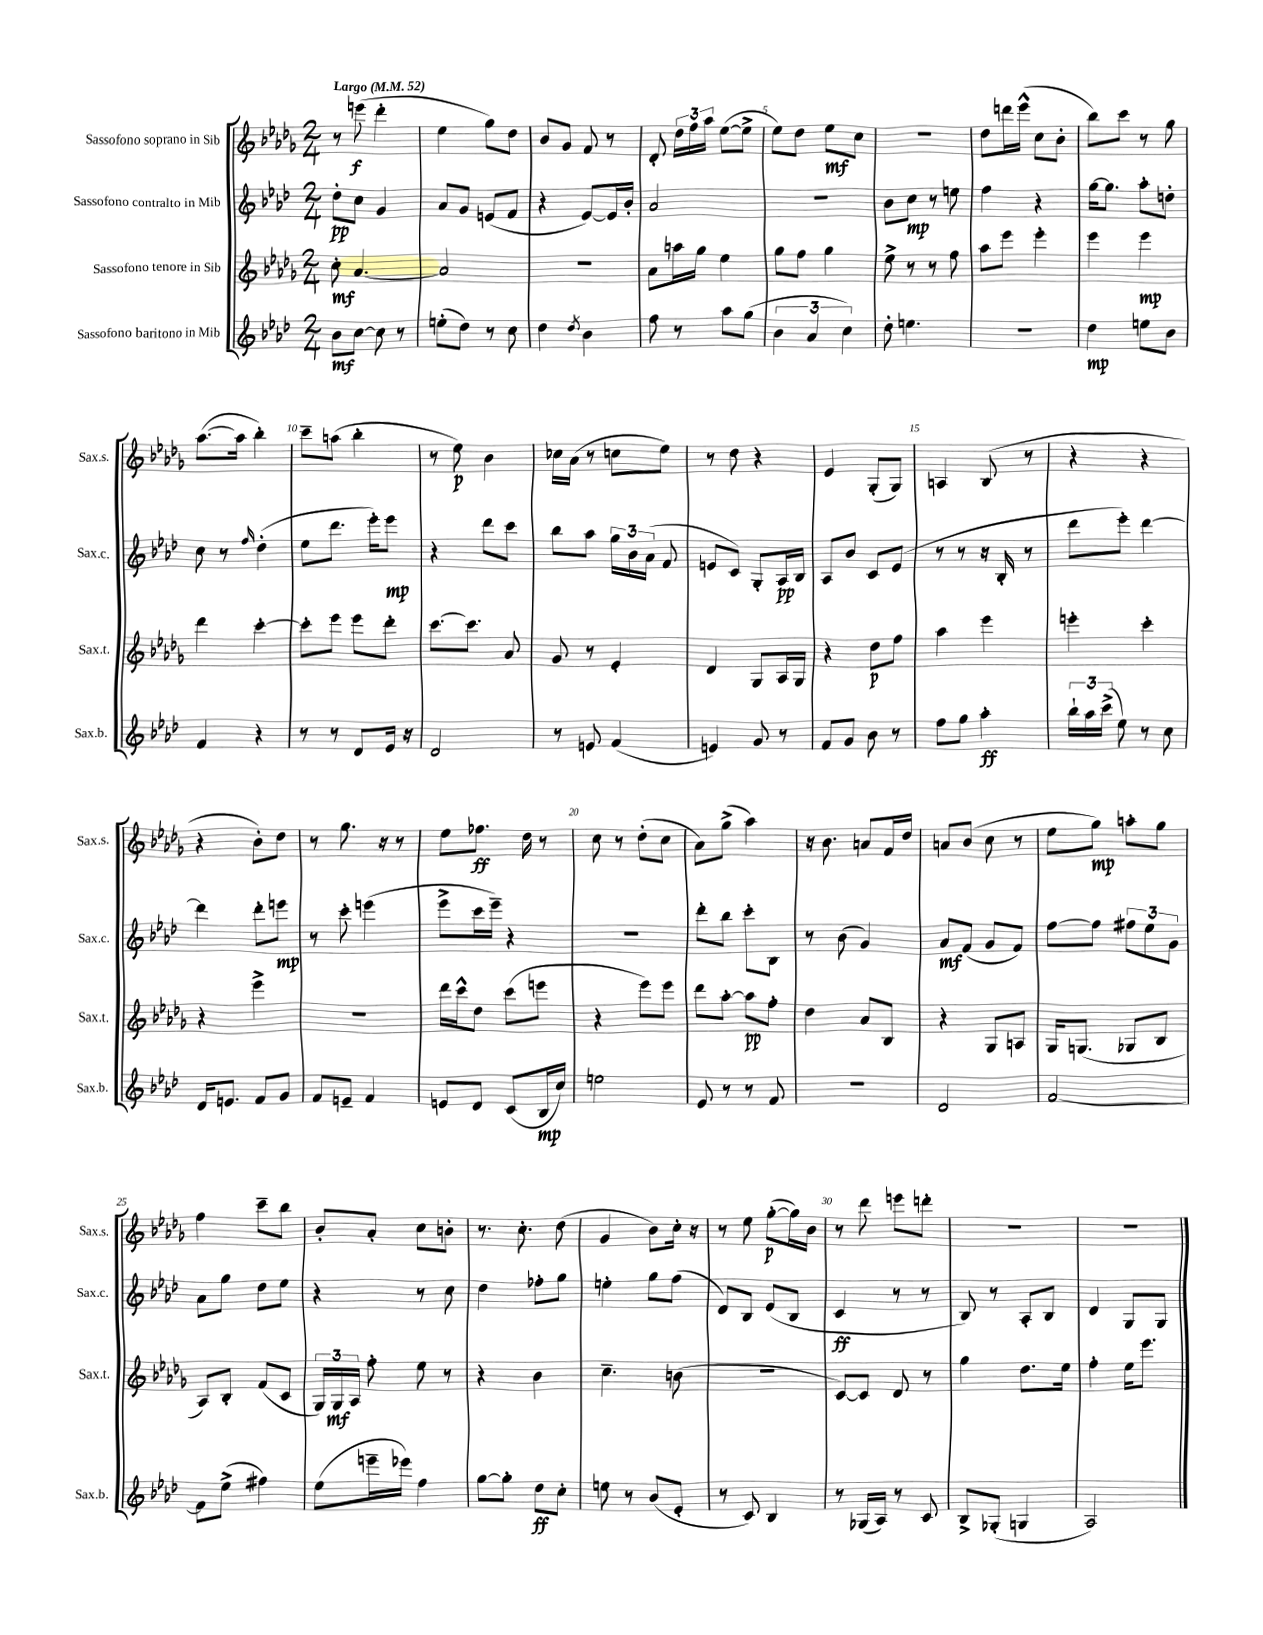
<<
\new StaffGroup <<
\new Staff = "s0" \with { instrumentName = "Sassofono soprano in Sib" shortInstrumentName = "Sax.s." } {
    \clef treble \key des \major \numericTimeSignature \time 2/4 \tempo "Largo" 4 = 52
    \autoBeamOff r8 e'''8\f( des'''4-. |
    ees''4 ges''8[) des''8] |
    bes'8[ ges'8] f'8 r8 |
    des'8-. \tuplet 3/2 { des''16[ f''16 aes''16] } ees''8[~( ees''8]-> |
    ees''8[) des''8] ees''8[\mf c''8] |
    r2 |
    des''8[ d'''16 ees'''16]-^( c''8[ bes'8]-. |
    bes''8[) c'''8] r8 ges''8 |
    aes''8.[~( aes''16] bes''4-.) |
    c'''8[-- a''8]( bes''4-. |
    r8 ees''8\p) bes'4 |
    ces''16[ aes'16]( r8 c''8[ ees''8]) |
    r8 des''8 r4 |
    ees'4 ges8[-.( ges8]) |
    a4 bes8( r8 |
    r4 r4 |
    r4 bes'8[-.) des''8] |
    r8 ges''8. r16 r8 |
    ees''8[ fes''8.]\ff des''16 r8 |
    c''8 r8 des''8[-.( c''8] |
    aes'8[) ges''8]->( aes''4) |
    r16 bes'8. a'8[ f'16 des''16] |
    a'8[ bes'8]( c''8 r8 |
    ees''8[ ges''8]\mp) a''8[-. ges''8] |
    f''4 c'''8[-- bes''8] |
    bes'8[-. aes'8]-. c''8[ b'8]-. |
    r8. c''8.-. des''8( |
    ges'4 bes'8[) c''16]-. r16 |
    r8 ees''8 ges''8[~-.\p( ges''16) bes'16] |
    r8 des'''8 e'''8[ d'''8]-. |
    r2 |
    R2 \bar "|." |
}
\new Staff = "s1" \with { instrumentName = "Sassofono contralto in Mib" shortInstrumentName = "Sax.c." } {
    \clef treble \key aes \major \numericTimeSignature \time 2/4
    \autoBeamOff des''8[-.\pp c''8] g'4 |
    aes'8[ g'8] e'8[( f'8] |
    r4 ees'8[~) ees'16 bes'16]-. |
    aes'2 |
    r2 |
    bes'8[ c''8]\mp r8 e''8 |
    f''4 r4 |
    g''16[~ g''8.] aes''8[-. d''8]-. |
    c''8 r8 \grace { f''16 } des''4-.( |
    ees''8[ des'''8.] ees'''16[-.) ees'''8]\mp |
    r4 des'''8[ c'''8] |
    bes''8[ aes''8] \tuplet 3/2 { g''16[ bes'16 aes'16]( } f'8 |
    e'8[ c'8]) g8[-. aes16\pp bes16] |
    aes8[ bes'8] c'8[ ees'8]( |
    r8 r8 r16 bes16-. r8 |
    des'''8[ ees'''8]-.) des'''4~ |
    des'''4 des'''8[-. e'''8]\mp |
    r8 c'''8-. e'''4( |
    ees'''8[-> c'''16 ees'''16]--) r4 |
    r2 |
    des'''8[-. bes''8] c'''8[-. bes8] |
    r8 bes'8( g'4) |
    aes'8[\mf f'8]( g'8[ f'8]) |
    f''8[~ f''8] \tuplet 3/2 { fis''8[ ees''8 g'8] } |
    aes'8[ g''8] des''8[ ees''8] |
    r4 r8 c''8 |
    des''4 fes''8[-. g''8] |
    e''4-. g''8[ f''8]( |
    des'8[) bes8] ees'8[( bes8] |
    c'4\ff r8 r8 |
    bes8) r8 aes8[-. bes8] |
    des'4 g8[ g8] \bar "|." |
}
\new Staff = "s2" \with { instrumentName = "Sassofono tenore in Sib" shortInstrumentName = "Sax.t." } {
    \clef treble \key des \major \numericTimeSignature \time 2/4
    \autoBeamOff c''8-.\mf aes'4.~ |
    aes'2 |
    R2 |
    aes'8[ a''16 ges''16] ees''4 |
    ges''8[ f''8] ges''4 |
    ees''8-> r8 r8 f''8 |
    aes''8[ ees'''8] ees'''4-. |
    ees'''4 ees'''4\mp |
    des'''4 c'''4~-. |
    c'''8[-. ees'''8] ees'''8[ des'''8]-. |
    c'''8.[~ c'''8.] aes'8 |
    ges'8 r8 ees'4-. |
    des'4 ges8[ aes16 ges16] |
    r4 des''8[\p f''8] |
    aes''4 ees'''4 |
    e'''4-. c'''4-. |
    r4 ees'''4-> |
    r2 |
    des'''16[ c'''16-^ des''8] c'''8[( e'''8] |
    r4 ees'''8[) ees'''8] |
    des'''8[ aes''8]~-. aes''8[\pp f''8]-. |
    des''4 aes'8[ bes8] |
    r4 ges8[ a8] |
    ges16[ g8.]( ges8[ bes8] |
    aes8[) bes8]-. f'8[( c'8] |
    \tuplet 3/2 { ges16[) ges16\mf aes16] } f''8-. ees''8 r8 |
    r4 bes'4 |
    c''4.-- b'8( |
    r2 |
    c'8[~) c'8] des'8 r8 |
    ges''4 des''8.[ ees''16] |
    f''4-. ees''16[ ees'''8.] \bar "|." |
}
\new Staff = "s3" \with { instrumentName = "Sassofono baritono in Mib" shortInstrumentName = "Sax.b." } {
    \clef treble \key aes \major \numericTimeSignature \time 2/4
    \autoBeamOff bes'8[\mf c''8]~ c''8 r8 |
    e''8[-.( des''8]) r8 c''8 |
    des''4 \acciaccatura { des''8 } bes'4 |
    f''8 r8 aes''8[ g''8]( |
    \tuplet 3/2 { bes'4 aes'4 c''4) } |
    des''8-. e''4. |
    R2 |
    des''4\mp e''8[ bes'8] |
    f'4 r4 |
    r8 r8 des'8[ ees'16] r16 |
    des'2 |
    r8 e'8 f'4( |
    e'4) g'8 r8 |
    f'8[ g'8] bes'8 r8 |
    f''8[ g''8] aes''4-.\ff |
    \tuplet 3/2 { bes''16[-! aes''16 c'''16]->( } ees''8) r8 c''8 |
    des'16[ e'8.] f'8[ g'8] |
    f'8[ e'8]-- f'4 |
    e'8[ des'8] c'8[( bes16\mp c''16]) |
    e''2 |
    ees'8 r8 r8 f'8 |
    R2 |
    des'2 |
    f'2~ |
    f'8[ ees''8]->( fis''4) |
    ees''8[( e'''16-- ees'''16]) f''4 |
    g''8[~ g''8]-. des''8[\ff c''8]-. |
    e''8 r8 bes'8[( ees'8]-. |
    r8 c'8) bes4 |
    r8 ges16[( aes16]) r8 c'8 |
    bes8[-> ges8]-.( g4 |
    aes2) \bar "|." |
}
>>
>>
\layout { \context { \Score \override BarNumber.break-visibility = ##(#f #t #t) barNumberVisibility = #(every-nth-bar-number-visible 5) } }
